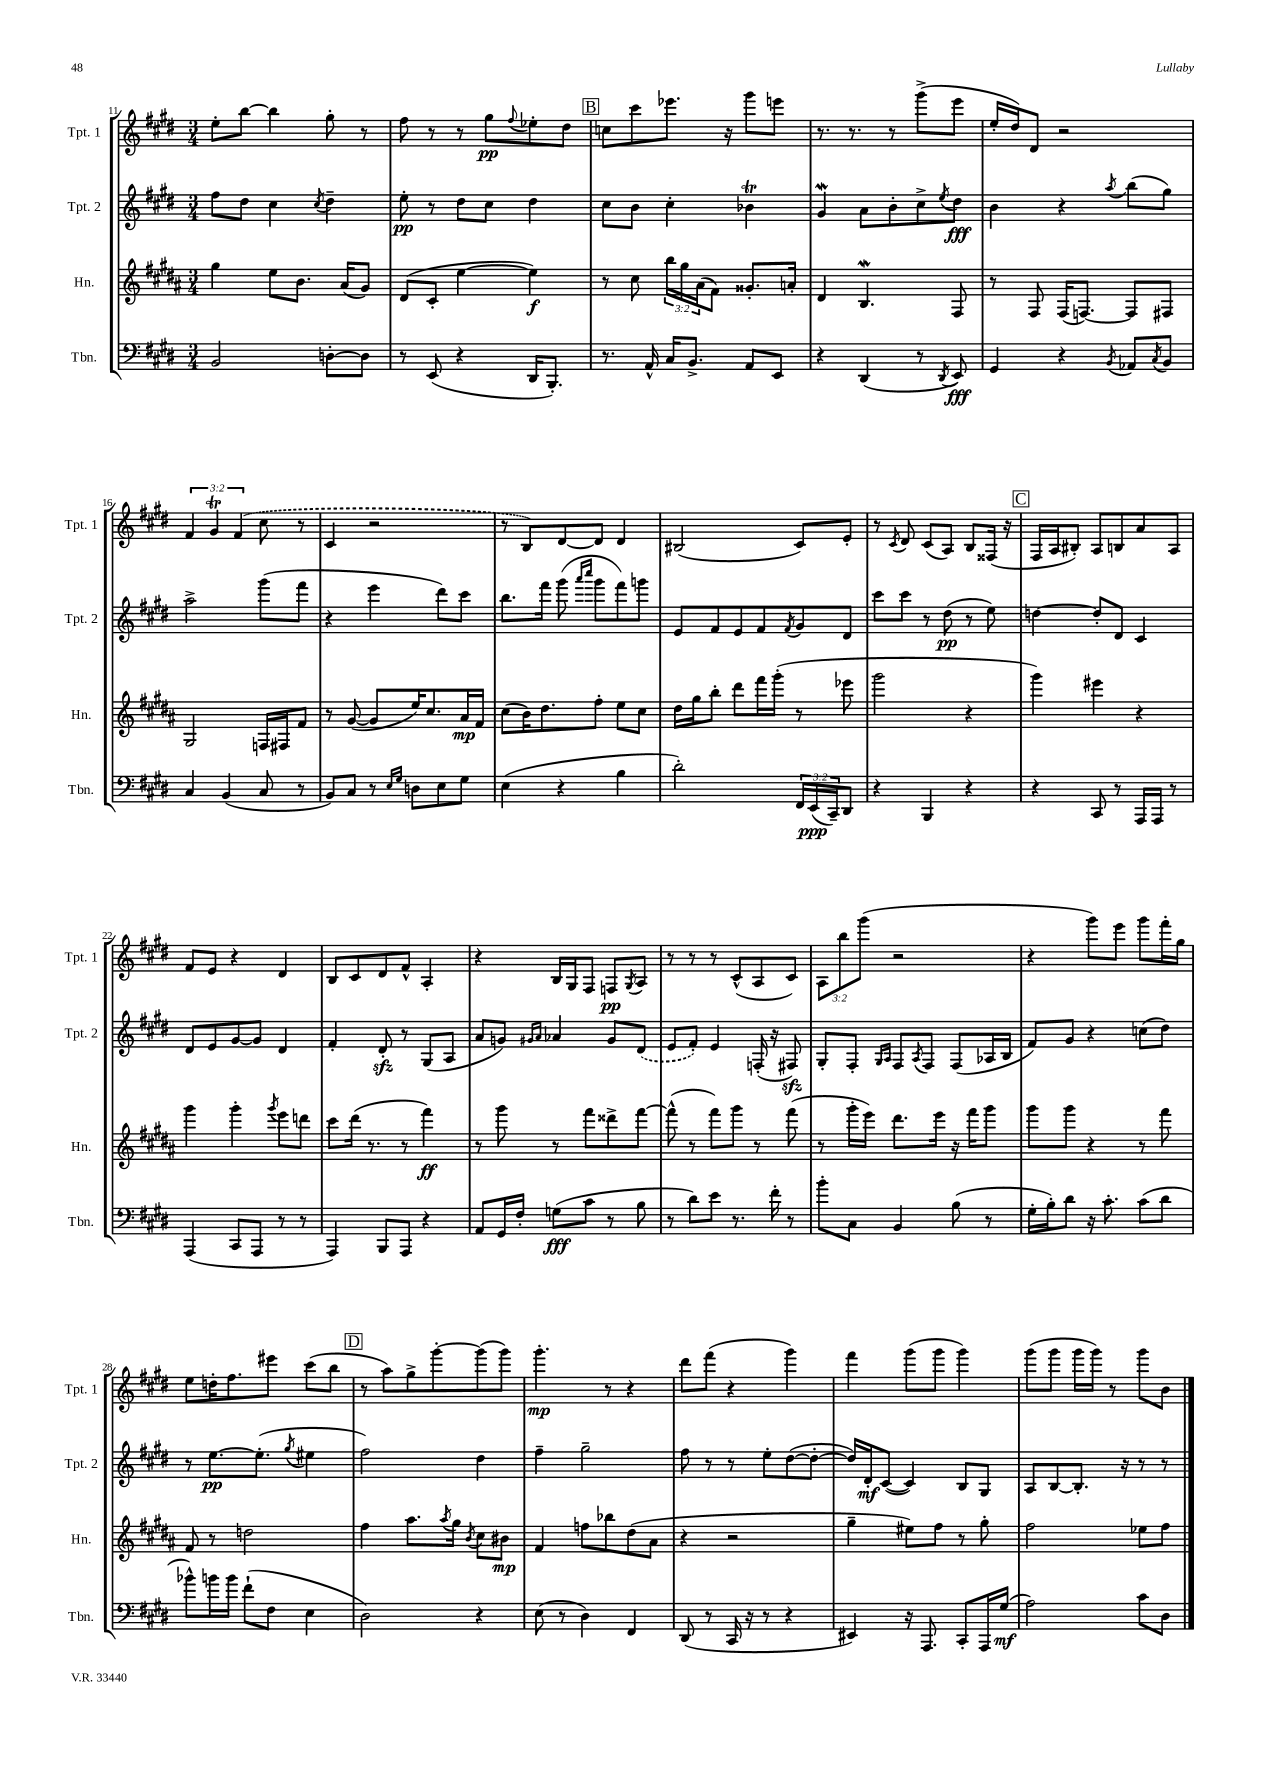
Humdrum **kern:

**kern	**dynam	**kern	**dynam	**kern	**dynam	**kern	**dynam
*part4	*part4	*part3	*part3	*part2	*part2	*part1	*part1
*staff4	*staff4	*staff3	*staff3	*staff2	*staff2	*staff1	*staff1
*I"Tbn.	*	*I"Hn.	*	*I"Tpt. 2	*	*I"Tpt. 1	*
*I'Tbn.	*	*I'Hn.	*	*I'Tpt. 2	*	*I'Tpt. 1	*
*clefF4	*	*clefG2	*	*clefG2	*	*clefG2	*
*k[f#c#g#d#]	*	*k[f#c#g#d#a#]	*	*k[f#c#g#d#]	*	*k[f#c#g#d#]	*
*M3/4	*	*M3/4	*	*M3/4	*	*M3/4	*
=11	=11	=11	=11	=11	=11	=11	=11
2BB/	.	4gg#\	.	8ff#\L	.	8ee'\L	.
.	.	.	.	8dd#\J	.	[8bb\J	.
.	.	8ee\L	.	4cc#\	.	4bb\]	.
.	.	8.b\J	.	.	.	.	.
.	.	.	.	8qcc#/	.	.	.
[8Dn'\L	.	.	.	4dd#~\	.	8gg#'\	.
.	.	(16a#/KL	.	.	.	.	.
8D\J]	.	8g#/J)	.	.	.	8r	.
=12	=12	=12	=12	=12	=12	=12	=12
8r	.	(8d#/L	.	8ee'\	pp	8ff#\	.
(8EE/	.	8c#'/J	.	8r	.	8r	.
4r	.	[4ee\	.	8dd#\L	.	8r	.
.	.	.	.	8cc#\J	.	8gg#\L	pp
.	.	.	.	.	.	8qqff#/	.
16DD#/KL	.	4ee\])	f	4dd#\	.	8ee-X'\	.
8.BBB'/J)	.	.	.	.	.	.	.
.	.	.	.	.	.	8dd#\J	.
!!LO:REH:place=s1:t=B
=13	=13	=13	=13	=13	=13	=13	=13
8.r	.	8r	.	8cc#\L	.	8ccn\L	.
.	.	8cc#\	.	8b\J	.	8ccc#\	.
16AA^^/	.	.	.	.	.	.	.
16C#/KL	.	24bb\LL	.	4cc#'\	.	8.eee-X\J	.
.	.	24gg#\	.	.	.	.	.
8.BB^/J	.	.	.	.	.	.	.
.	.	(24a#\J	.	.	.	.	.
.	.	8f#\J)	.	.	.	.	.
.	.	.	.	.	.	16r	.
8AA/L	.	8.g##X'/L	.	4b-XT\	.	8ggg#\L	.
8EE/J	.	.	.	.	.	8eeen\J	.
.	.	16an'/Jk	.	.	.	.	.
=14	=14	=14	=14	=14	=14	=14	=14
4r	.	4d#/	.	4g#W/	.	8.r	.
.	.	.	.	.	.	8.r	.
(4DD#/	.	4.Bw/	.	8a\L	.	.	.
.	.	.	.	8b'\	.	8r	.
8r	.	.	.	8cc#^\	.	(8ggg#^\L	.
8qDD#/	.	.	.	8qee/	.	.	.
8EE/)	fff	8F#/	.	8dd#\J	fff	8eee\J	.
=15	=15	=15	=15	=15	=15	=15	=15
4GG#/	.	8r	.	4b\	.	16ee'/LL	.
.	.	.	.	.	.	16dd#/J)	.
.	.	8F#/	.	.	.	8d#/J	.
4r	.	(16F#/KL	.	4r	.	2r	.
.	.	[8.Fn/J)	.	.	.	.	.
8qBB/	.	.	.	8qaa/	.	.	.
8AA-X/L	.	8F/L]	.	(8bb\L	.	.	.
8qC#/	.	.	.	.	.	.	.
8BB/J	.	8F#X/J	.	8gg#\J)	.	.	.
!!LO:LB:g=z
=16	=16	=16	=16	=16	=16	=16	=16
4C#/	.	2G#/	.	2aa^\	.	6f#/	.
.	.	.	.	.	.	6g#t/	.
(4BB/	.	.	.	.	.	.	.
.	.	.	.	.	.	(6f#/	.
8C#/	.	16Fn/LL	.	(8ggg#\L	.	8cc#\	.
.	.	16F#X/J	.	.	.	.	.
8r	.	8f#/J	.	8fff#\J	.	8r	.
=17	=17	=17	=17	=17	=17	=17	=17
8BB/L)	.	8r	.	4r	.	4c#/	.
8C#/J	.	([8g#/	.	.	.	.	.
8r	.	8g#/L]	.	4eee\	.	2r	.
16qqE/LL	.	.	.	.	.	.	.
16qqG#/JJ	.	.	.	.	.	.	.
8Dn\L	.	16ee/K)	.	.	.	.	.
.	.	8.cc#/	.	.	.	.	.
8E\	.	.	.	8ddd#\L)	.	.	.
8G#\J	.	16a#/L	mp	8ccc#\J	.	.	.
.	.	16f#/JJ	.	.	.	.	.
=18	=18	=18	=18	=18	=18	=18	=18
(4E\	.	(8cc#\L	.	8.bb\L	.	8r	.
.	.	16b\K)	.	.	.	8B/L)	.
.	.	8.dd#\	.	16fff#\Jk	.	.	.
4r	.	.	.	(8ggg#\	.	[8d#/	.
.	.	.	.	16qqaaa/LL	.	.	.
.	.	.	.	16qqcccc#/JJ	.	.	.
.	.	8ff#'\J	.	8ggg#\L	.	8d#/J]	.
4B\	.	8ee\L	.	8fff#\)	.	4d#/	.
.	.	8cc#\J	.	8gggn\J	.	.	.
=19	=19	=19	=19	=19	=19	=19	=19
2d#'\)	.	16dd#\LL	.	8e/L	.	(2B#X/	.
.	.	16gg#\J	.	.	.	.	.
.	.	8bb'\J	.	8f#/	.	.	.
.	.	8ddd#\L	.	8e/	.	.	.
.	.	16fff#\L	.	8f#/	.	.	.
.	.	(16ggg#'\JJ	.	.	.	.	.
.	.	.	.	8qf#/	.	.	.
24FF#/LL	.	8r	.	8g#/	.	8c#/L)	.
(24EE/	ppp	.	.	.	.	.	.
24CC#~/J)	.	.	.	.	.	.	.
8DD#/J	.	8eee-X\	.	8d#/J	.	8e'/J	.
=20	=20	=20	=20	=20	=20	=20	=20
4r	.	2ggg#\	.	8ccc#\L	.	8r	.
.	.	.	.	.	.	8qc#/	.
.	.	.	.	8ccc#\J	.	8d#/	.
4BBB/	.	.	.	8r	.	(8c#/L	.
.	.	.	.	(8dd#\	pp	8A/J)	.
4r	.	4r	.	8r	.	8B/L	.
.	.	.	.	8ee\)	.	(16F##X/Jk	.
.	.	.	.	.	.	16r	.
!!LO:REH:place=s1:t=C
=21	=21	=21	=21	=21	=21	=21	=21
4r	.	4ggg#\)	.	[4ddn\	.	16F#/LL	.
.	.	.	.	.	.	16A/J	.
.	.	.	.	.	.	8B#X'/J)	.
8CC#/	.	4eee#X\	.	8dd'/L]	.	8A/L	.
8r	.	.	.	8d#/J	.	8Bn/	.
16AAA/LL	.	4r	.	4c#/	.	8a/	.
16AAA/JJ	.	.	.	.	.	.	.
8r	.	.	.	.	.	8A/J	.
!!LO:LB:g=z
=22	=22	=22	=22	=22	=22	=22	=22
(4AAA/	.	4ggg#\	.	8d#/L	.	8f#/L	.
.	.	.	.	8e/	.	8e/J	.
8CC#/L	.	4ggg#'\	.	[8g#/	.	4r	.
8AAA/J	.	.	.	8g#/J]	.	.	.
.	.	8qggg#/	.	.	.	.	.
8r	.	8eee\L	.	4d#/	.	4d#/	.
8r	.	8dddn\J	.	.	.	.	.
=23	=23	=23	=23	=23	=23	=23	=23
4AAA/)	.	8ccc#\L	.	4f#'/	.	8B/L	.
.	.	(16ddd#\Jk	.	.	.	8c#/	.
.	.	8.r	.	.	.	.	.
8BBB/L	.	.	.	8d#zz'/	.	8d#/	.
8AAA/J	.	8r	.	8r	.	8f#^^/J	.
4r	.	4fff#\)	ff	(8G#/L	.	4A'/	.
.	.	.	.	8A/J	.	.	.
=24	=24	=24	=24	=24	=24	=24	=24
8AA/L	.	8r	.	8a/L	.	4r	.
16GG#/L	.	8ggg#\	.	8gn/J)	.	.	.
16F#'/JJ	.	.	.	.	.	.	.
.	.	.	.	16qqg#X/LL	.	.	.
.	.	.	.	16qqa/JJ	.	.	.
(8Gn\L	fff	8r	.	4a-X/	.	16B/LL	.
.	.	.	.	.	.	16G#/J	.
8c#\J	.	8fff#\L	.	.	.	8F#/J	.
8r	.	8ddd##X^\	.	8g#/L	.	8Fn/L	pp
.	.	.	.	.	.	8qG#/	.
8B\	.	[8fff#\J	.	(8d#/J	.	8A/J	.
=25	=25	=25	=25	=25	=25	=25	=25
8r	.	(8fff#^^\]	.	8e/L	.	8r	.
8d#\L)	.	8r	.	8f#'/J)	.	8r	.
8e\J	.	8fff#\L)	.	4e/	.	8r	.
8.r	.	8ggg#\J	.	.	.	(8c#^^/L	.
.	.	8r	.	(16Fn'/	.	8A/	.
16f#'\	.	.	.	16r	.	.	.
8r	.	(8fff#\	.	8F#Xzz/)	.	8c#/J)	.
=26	=26	=26	=26	=26	=26	=26	=26
8b'\L	.	8r	.	8G#'/L	.	12A\L	.
.	.	.	.	.	.	12bb\	.
8C#\J	.	16ggg#'\LL	.	8F#'/J	.	.	.
.	.	.	.	.	.	(12ggg#\J	.
.	.	16eee\JJ)	.	.	.	.	.
.	.	.	.	16qqG#/LL	.	.	.
.	.	.	.	16qqA/JJ	.	.	.
4BB/	.	8.ddd#\L	.	8F#/L	.	2r	.
.	.	.	.	8qA/	.	.	.
.	.	.	.	8F#/J	.	.	.
.	.	16eee\Jk	.	.	.	.	.
(8B\	.	16r	.	(8F#/L	.	.	.
.	.	16fff#\KL	.	.	.	.	.
8r	.	8ggg#\J	.	16A-X/L	.	.	.
.	.	.	.	16B/JJ	.	.	.
=27	=27	=27	=27	=27	=27	=27	=27
16G#'\LL	.	8ggg#\L	.	8f#/L)	.	4r	.
16B'\J)	.	.	.	.	.	.	.
8d#\J	.	8ggg#\J	.	8g#/J	.	.	.
16r	.	4r	.	4r	.	8ggg#\L)	.
8.c#'\	.	.	.	.	.	.	.
.	.	.	.	.	.	8eee\J	.
(8c#\L	.	8r	.	(8ccn\L	.	8ggg#\L	.
8d#\J	.	8fff#\	.	8dd#\J)	.	16fff#'\L	.
.	.	.	.	.	.	16gg#\JJ	.
!!LO:LB:g=z
=28	=28	=28	=28	=28	=28	=28	=28
8b-X^^\L)	.	8f#/	.	8r	.	8ee\L	.
16bn\L	.	8r	.	[8.ee\L	pp	16ddn'\K	.
16b\JJ	.	.	.	.	.	8.ff#\	.
(8f#`\L	.	2ddn\	.	.	.	.	.
.	.	.	.	(8.ee'\J]	.	.	.
8F#\J	.	.	.	.	.	8eee#X\J	.
.	.	.	.	8qgg#/	.	.	.
4E\	.	.	.	4ee#X\	.	(8ccc#\L	.
.	.	.	.	.	.	8bb\J	.
!!LO:REH:place=s1:t=D
=29	=29	=29	=29	=29	=29	=29	=29
2D#\)	.	4ff#\	.	2ff#\)	.	8r	.
.	.	.	.	.	.	8aa\L)	.
.	.	8.aa#\L	.	.	.	8gg#^\	.
.	.	.	.	.	.	[8ggg#'\	.
.	.	8qaa#/	.	.	.	.	.
.	.	16gg#\Jk	.	.	.	.	.
.	.	8qb/	.	.	.	.	.
4r	.	8cc#\L	.	4dd#\	.	(8ggg#\]	.
.	.	8b#X\J	mp	.	.	8ggg#\J)	.
=30	=30	=30	=30	=30	=30	=30	=30
(8E\	.	4f#/	.	4ff#~\	.	4.ggg#'\	mp
8r	.	.	.	.	.	.	.
4D#\)	.	8ffn\L	.	2gg#~\	.	.	.
.	.	8bb-X\	.	.	.	8r	.
4FF#/	.	(8dd#\	.	.	.	4r	.
.	.	8a#\J	.	.	.	.	.
=31	=31	=31	=31	=31	=31	=31	=31
(8DD#/	.	4r	.	8ff#\	.	8ddd#\L	.
8r	.	.	.	8r	.	(8fff#\J	.
16CC#/	.	2r	.	8r	.	4r	.
16r	.	.	.	.	.	.	.
8r	.	.	.	8ee'\L	.	.	.
4r	.	.	.	([8dd#\	.	4ggg#\)	.
.	.	.	.	8dd#'\J_	.	.	.
=32	=32	=32	=32	=32	=32	=32	=32
4EE#X/)	.	4gg#~\	.	16dd#/LL])	.	4fff#\	.
.	.	.	.	16d#'/J	mf	.	.
.	.	.	.	([8c#/J	.	.	.
16r	.	8ee#X\L)	.	4c#/])	.	(8ggg#\L	.
8.AAA/	.	.	.	.	.	.	.
.	.	8ff#\J	.	.	.	8ggg#\J	.
8CC#'/L	.	8r	.	8B/L	.	4ggg#\)	.
16AAA/L	.	8gg#'\	.	8G#/J	.	.	.
(16G#/JJ	mf	.	.	.	.	.	.
=33	=33	=33	=33	=33	=33	=33	=33
2A\)	.	2ff#\	.	8A/L	.	(8ggg#\L	.
.	.	.	.	[8B/	.	8ggg#\J	.
.	.	.	.	8.B'/J]	.	16ggg#\LL	.
.	.	.	.	.	.	16ggg#\JJ)	.
.	.	.	.	.	.	8r	.
.	.	.	.	16r	.	.	.
8c#\L	.	8ee-X\L	.	8r	.	8ggg#\L	.
8D#\J	.	8ff#\J	.	8r	.	8b\J	.
==	==	==	==	==	==	==	==
*-	*-	*-	*-	*-	*-	*-	*-
